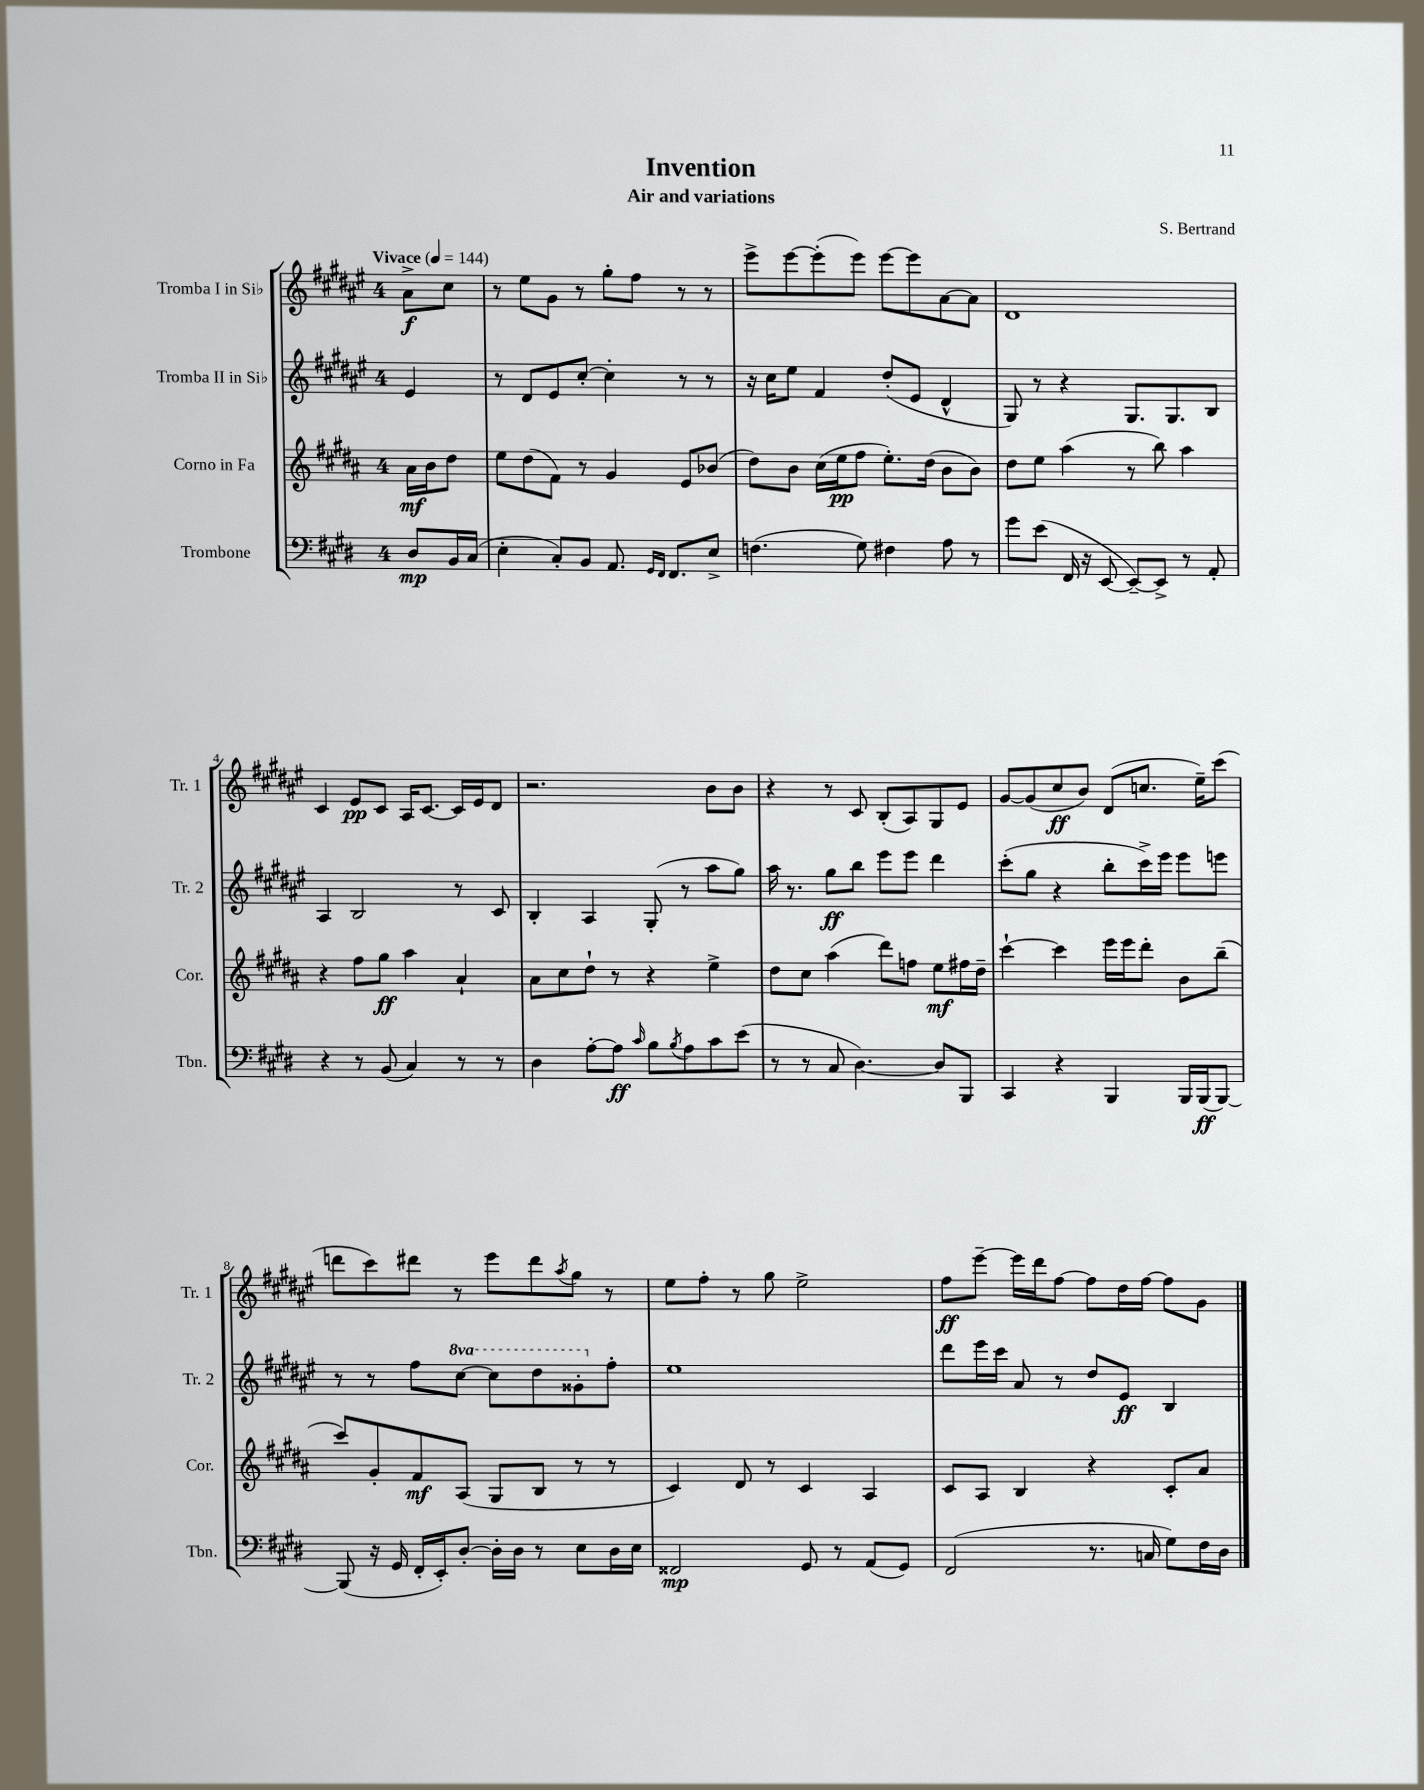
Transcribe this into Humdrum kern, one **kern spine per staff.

**kern	**dynam	**kern	**dynam	**kern	**dynam	**kern	**dynam
*part4	*part4	*part3	*part3	*part2	*part2	*part1	*part1
*staff4	*staff4	*staff3	*staff3	*staff2	*staff2	*staff1	*staff1
*I"Trombone	*	*I"Corno in Fa	*	*I"Tromba II in Si♭	*	*I"Tromba I in Si♭	*
*I'Tbn.	*	*I'Cor.	*	*I'Tr. 2	*	*I'Tr. 1	*
*clefF4	*	*clefG2	*	*clefG2	*	*clefG2	*
*k[f#c#g#d#]	*	*k[f#c#g#d#a#]	*	*k[f#c#g#d#a#e#]	*	*k[f#c#g#d#a#e#]	*
*M4/4	*	*M4/4	*	*M4/4	*	*M4/4	*
*MM144	*	*MM144	*	*MM144	*	*MM144	*
=	=	=	=	=	=	=	=
!	!	!	!	!	!	!LO:TX:a:B:t=Vivace	!
8D#/L	mp	16a#\LL	mf	4e#/	.	8a#^\L	f
.	.	16b\J	.	.	.	.	.
16BB/L	.	8dd#\J	.	.	.	8cc#\J	.
(16C#/JJ	.	.	.	.	.	.	.
=1	=1	=1	=1	=1	=1	=1	=1
4E'\	.	8ee\L	.	8r	.	8r	.
.	.	(8dd#\	.	8d#/L	.	8ee#\L	.
8C#'/L)	.	8f#\J)	.	8e#/	.	8g#\J	.
8BB/J	.	8r	.	[8cc#'/J	.	8r	.
8.AA/	.	4g#/	.	4cc#'\]	.	8gg#'\L	.
.	.	.	.	.	.	8ff#\J	.
16qqGG#/LL	.	.	.	.	.	.	.
16qqFF#/JJ	.	.	.	.	.	.	.
8.FF#/L	.	.	.	.	.	.	.
.	.	8e/L	.	8r	.	8r	.
8E^/J	.	(8b-X/J	.	8r	.	8r	.
=2	=2	=2	=2	=2	=2	=2	=2
(4.Fn\	.	8dd#\L)	.	16r	.	8eee#^\L	.
.	.	.	.	16cc#\KL	.	.	.
.	.	8b\J	.	8ee#\J	.	[8eee#\	.
.	.	(16cc#\LL	.	4f#/	.	(8eee#'\]	.
.	.	16ee\J	pp	.	.	.	.
8G#\)	.	8ff#\J	.	.	.	8eee#\J)	.
4F#X\	.	8.ee'\L)	.	(8dd#'/L	.	[8eee#\L	.
.	.	.	.	8e#/J	.	8eee#\]	.
.	.	(16dd#\Jk	.	.	.	.	.
8A\	.	8b\L	.	4d#^^/	.	[8a#\	.
8r	.	8b\J)	.	.	.	8a#\J]	.
=3	=3	=3	=3	=3	=3	=3	=3
8g#\L	.	8dd#\L	.	8G#/)	.	1d#	.
(8e\J	.	8ee\J	.	8r	.	.	.
16FF#/	.	(4aa#\	.	4r	.	.	.
16r	.	.	.	.	.	.	.
[8EE/	.	.	.	.	.	.	.
8EE~/L_)	.	8r	.	8.G#/L	.	.	.
8EE^/J]	.	8bb\)	.	.	.	.	.
.	.	.	.	8.G#/	.	.	.
8r	.	4aa#\	.	.	.	.	.
8AA'/	.	.	.	8B/J	.	.	.
!!LO:LB:g=z
=4	=4	=4	=4	=4	=4	=4	=4
4r	.	4r	.	4A#/	.	4c#/	.
8r	.	8ff#\L	.	2B/	.	8e#/L	pp
(8BB/	.	8gg#\J	ff	.	.	8c#/J	.
4C#/)	.	4aa#\	.	.	.	16A#/KL	.
.	.	.	.	.	.	[8.c#/J	.
8r	.	4a#`/	.	8r	.	16c#/LL]	.
.	.	.	.	.	.	16e#/J	.
8r	.	.	.	8c#/	.	8d#/J	.
=5	=5	=5	=5	=5	=5	=5	=5
4D#\	.	8a#\L	.	4B'/	.	2.r	.
.	.	8cc#\	.	.	.	.	.
[8A'\L	.	8dd#`\J	.	4A#/	.	.	.
8A\J]	ff	8r	.	.	.	.	.
16qqc#/	.	.	.	.	.	.	.
8B\L	.	4r	.	(8G#'/	.	.	.
8qB/	.	.	.	.	.	.	.
8A\	.	.	.	8r	.	.	.
8c#\	.	4ee^\	.	8aa#\L	.	8b\L	.
(8e\J	.	.	.	8gg#\J)	.	8b\J	.
=6	=6	=6	=6	=6	=6	=6	=6
8r	.	8dd#\L	.	16aa#\	.	4r	.
.	.	.	.	8.r	.	.	.
8r	.	8cc#\J	.	.	.	.	.
8C#/	.	(4aa#\	.	8gg#\L	ff	8r	.
[4.D#\)	.	.	.	8bb\J	.	8c#/	.
.	.	8ddd#\L)	.	8eee#\L	.	(8B'/L	.
.	.	8ffn\J	.	8eee#\J	.	8A#/)	.
8D#/L]	.	8ee\L	mf	4ddd#\	.	8G#/	.
8BBB/J	.	16ff#X\L	.	.	.	8e#/J	.
.	.	16dd#~\JJ	.	.	.	.	.
=7	=7	=7	=7	=7	=7	=7	=7
4CC#/	.	[4ccc#`\	.	(8ccc#'\L	.	[8g#/L	.
.	.	.	.	8gg#\J	.	(8g#/]	.
4r	.	4ccc#\]	.	4r	.	8cc#/	ff
.	.	.	.	.	.	8b/J)	.
4BBB/	.	16eee\LL	.	8bb'\L	.	(8d#/L	.
.	.	16eee\J	.	.	.	.	.
.	.	8ddd#'\J	.	16ccc#^\L)	.	8.ccn/J	.
.	.	.	.	16eee#\JJ	.	.	.
16BBB/LL	.	8b\L	.	8eee#\L	.	.	.
(16BBB/J	ff	.	.	.	.	16ee#~\KL)	.
[8BBB/J)	.	(8bb~\J	.	8eeen\J	.	(8ccc#\J	.
!!LO:LB:g=z
=8	=8	=8	=8	=8	=8	=8	=8
(8BBB/]	.	8ccc#/L)	.	8r	.	8dddn\L	.
16r	.	8g#'/	.	8r	.	8ccc#\)	.
16GG#/	.	.	.	.	.	.	.
16FF#'/LL	.	8f#/	mf	8ff#\L	.	8ddd#X\J	.
16EE'/J)	.	.	.	.	.	.	.
*	*	*	*	*8va	*	*	*
[8D#'/J	.	(8A#/J	.	[8ccc#\J	.	8r	.
16D#'\LL]	.	8G#/L	.	8ccc#\L]	.	8eee#\L	.
16D#\JJ	.	.	.	.	.	.	.
8r	.	8B/J	.	8ddd#\	.	8ddd#\	.
.	.	.	.	.	.	8qaa#/	.
8E\L	.	8r	.	8gg##X'\	.	8gg#\J	.
*	*	*	*	*X8va	*	*	*
16D#\L	.	8r	.	8ff#'\J	.	8r	.
16E\JJ	.	.	.	.	.	.	.
=9	=9	=9	=9	=9	=9	=9	=9
2FF##X/	mp	4c#/)	.	1ee#	.	8ee#\L	.
.	.	.	.	.	.	8ff#'\J	.
.	.	8d#/	.	.	.	8r	.
.	.	8r	.	.	.	8gg#\	.
8GG#/	.	4c#/	.	.	.	2ee#^\	.
8r	.	.	.	.	.	.	.
(8AA/L	.	4A#/	.	.	.	.	.
8GG#/J)	.	.	.	.	.	.	.
=10	=10	=10	=10	=10	=10	=10	=10
(2FF#/	.	8c#/L	.	8ddd#\L	.	8ff#\L	ff
.	.	8A#/J	.	16eee#\L	.	[8eee#~\J	.
.	.	.	.	16ccc#\JJ	.	.	.
.	.	4B/	.	8a#/	.	16eee#\LL]	.
.	.	.	.	.	.	16ddd#\J	.
.	.	.	.	8r	.	[8ff#\J	.
8.r	.	4r	.	8dd#/L	.	8ff#\L]	.
.	.	.	.	8e#/J	ff	16dd#\L	.
16Cn/	.	.	.	.	.	[16ff#\JJ	.
8G#\L)	.	8c#'/L	.	4B/	.	8ff#\L]	.
16F#\L	.	8a#/J	.	.	.	8g#\J	.
16D#\JJ	.	.	.	.	.	.	.
==	==	==	==	==	==	==	==
*-	*-	*-	*-	*-	*-	*-	*-
